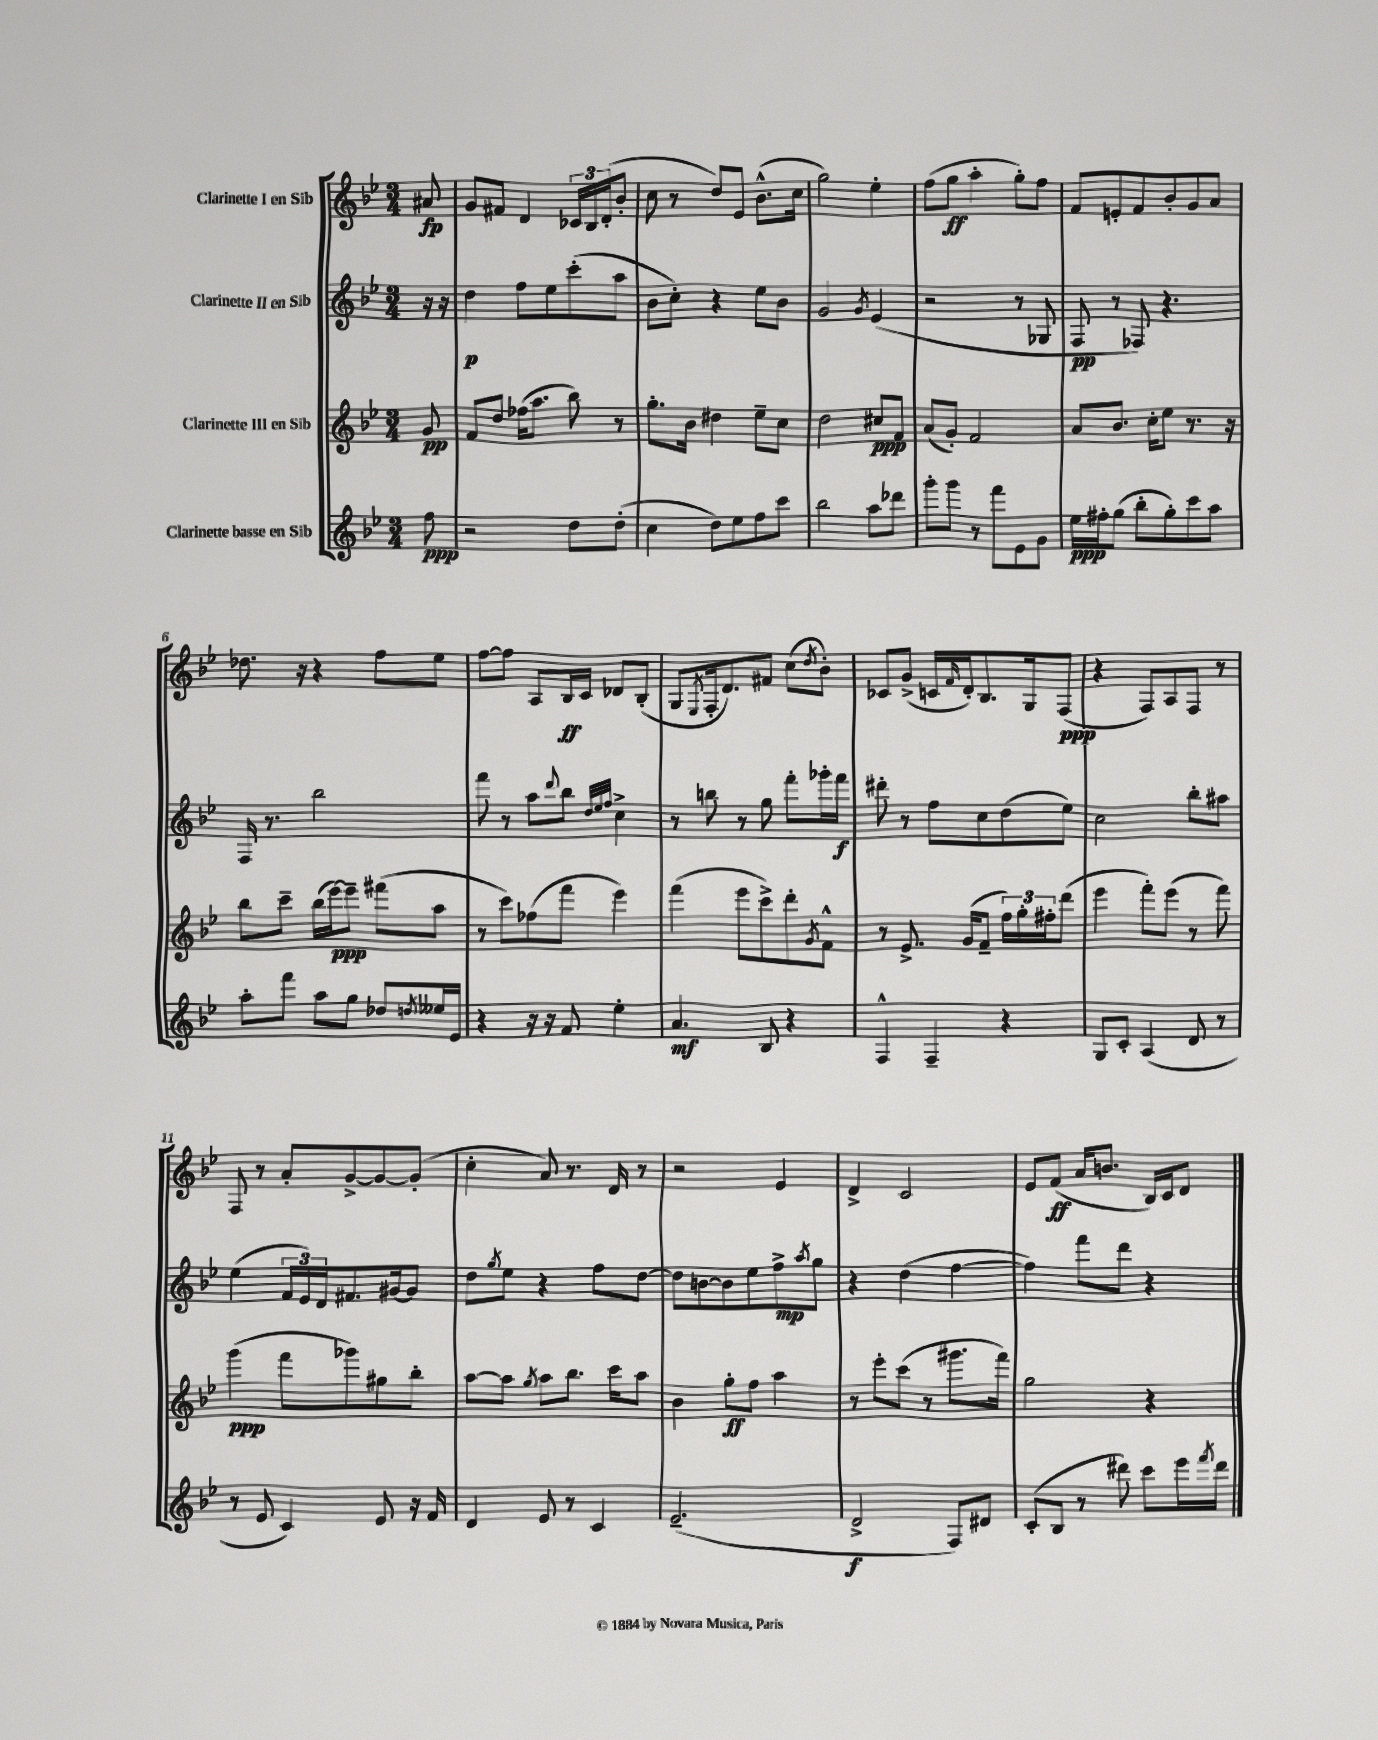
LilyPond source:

<<
\new StaffGroup <<
\new Staff = "s0" \with { instrumentName = "Clarinette I en Sib" } {
    \clef treble \key bes \major \numericTimeSignature \time 3/4 \partial 8
    ais'8\fp |
    g'8 fis'8 d'4 \tuplet 3/2 { ces'16 bes16 d'16-.( } bes'8-. |
    c''8 r8 d''8) ees'8 bes'8.-^( c''16 |
    g''2) ees''4-. |
    f''8( g''8\ff a''4-. g''8-.) f''8 |
    f'8 e'8-. f'8 bes'8-. g'8 a'8 |
    des''8. r16 r4 f''8 ees''8 |
    f''8~ f''8 a8 bes16\ff c'16 des'8 bes8-.( |
    g8 \acciaccatura { ees8 } f16-. d'8.) fis'8 c''8( \acciaccatura { d''8 } bes'8-.) |
    ces'8 g'8->( c'16 \grace { f'16 } d'16-.) bes8. g16 f8\ppp( |
    r4 f8) a8 f8 r8 |
    f8 r8 a'8-. g'8~-> g'8~ g'8-.( |
    c''4-. a'8) r8. d'16 r8 |
    r2 ees'4 |
    d'4-> c'2 |
    ees'8 f'8\ff( a'16 b'8. bes16) c'16 d'8 \bar "|." |
}
\new Staff = "s1" \with { instrumentName = "Clarinette II en Sib" } {
    \clef treble \key bes \major \numericTimeSignature \time 3/4 \partial 8
    r16 r16 |
    d''4\p f''8 ees''8 c'''8-.( a''8 |
    bes'8 c''8-.) r4 ees''8 bes'8 |
    g'2 \acciaccatura { g'8 } ees'4( |
    r2 r8 ges8 |
    f8\pp r8 fes8) r4. |
    f16 r8. bes''2 |
    f'''8 r8 a''8 \appoggiatura { d'''8 } bes''8 \grace { d''32 ees''32 f''32 } c''4-> |
    r8 b''8 r8 g''8 f'''8-. ges'''16-. f'''16\f |
    dis'''8-. r8 f''8 c''8 d''8( ees''8) |
    c''2 bes''8-. ais''8 |
    ees''4( \tuplet 3/2 { f'16 ees'16) d'16 } fis'8. gis'16~ gis'8 |
    d''8 \acciaccatura { g''8 } ees''8 r4 f''8 d''8~ |
    d''8 b'8~ b'8 ees''8 f''8->\mp \acciaccatura { a''8 } g''8 |
    r4 d''4( f''4~ |
    f''4) f'''8 d'''8 r4 \bar "|." |
}
\new Staff = "s2" \with { instrumentName = "Clarinette III en Sib" } {
    \clef treble \key bes \major \numericTimeSignature \time 3/4 \partial 8
    g'8\pp |
    f'8 d''8 fes''16( a''8. bes''8) r8 |
    g''8.-. bes'16 dis''4 ees''8-- c''8 |
    d''2 cis''8\ppp f'8 |
    a'8( g'8-.) f'2 |
    a'8 bes'8. c''16-. ees''8 r8. r16 |
    bes''8 c'''8-- bes''16( ees'''16~\ppp) ees'''8-- fis'''8( a''8 |
    r8 c'''8) fes''8( f'''8 ees'''4) |
    f'''4( ees'''8 c'''8->) d'''8-. \acciaccatura { g'8 } f'8-^ |
    r8 ees'8.-> g'16( f'8-- \tuplet 3/2 { f''16) g''16-. fis''16-. } d'''8( |
    ees'''4 f'''8-.) ees'''8( r8 f'''8) |
    g'''4\ppp( f'''8 ges'''8) gis''8 bes''8-. |
    a''8~ a''8 \acciaccatura { g''8 } a''8 bes''8. c'''16 a''8 |
    bes'4 g''8-.\ff f''8 a''4 |
    r8 ees'''8-. c'''8( r8 gis'''8. f'''16) |
    g''2 r4 \bar "|." |
}
\new Staff = "s3" \with { instrumentName = "Clarinette basse en Sib" } {
    \clef treble \key bes \major \numericTimeSignature \time 3/4 \partial 8
    f''8\ppp |
    r2 d''8 d''8-.( |
    c''4 d''8) ees''8 f''8 c'''8 |
    bes''2 a''8 des'''8 |
    g'''8-. g'''8 r8 f'''8 ees'8 g'8 |
    ees''16\ppp fis''16-. g''8( bes''8-. g''8-.) c'''8 a''8 |
    a''8-. f'''8 a''8 g''8 des''8 \acciaccatura { d''8 } eeses''16 ees'16 |
    r4 r16 r16 f'8 ees''4-. |
    a'4.\mf bes8 r4 |
    f4-^ f4-- r4 |
    g8 c'8-. a4( d'8 r8 |
    r8 ees'8 c'4) ees'8 r16 f'16 |
    d'4 ees'8 r8 c'4 |
    ees'2.--( |
    d'2->\f f8) dis'8 |
    c'8-.( bes8 r8 dis'''8) c'''8 ees'''16 \acciaccatura { f'''8 } dis'''16 \bar "|." |
}
>>
>>
